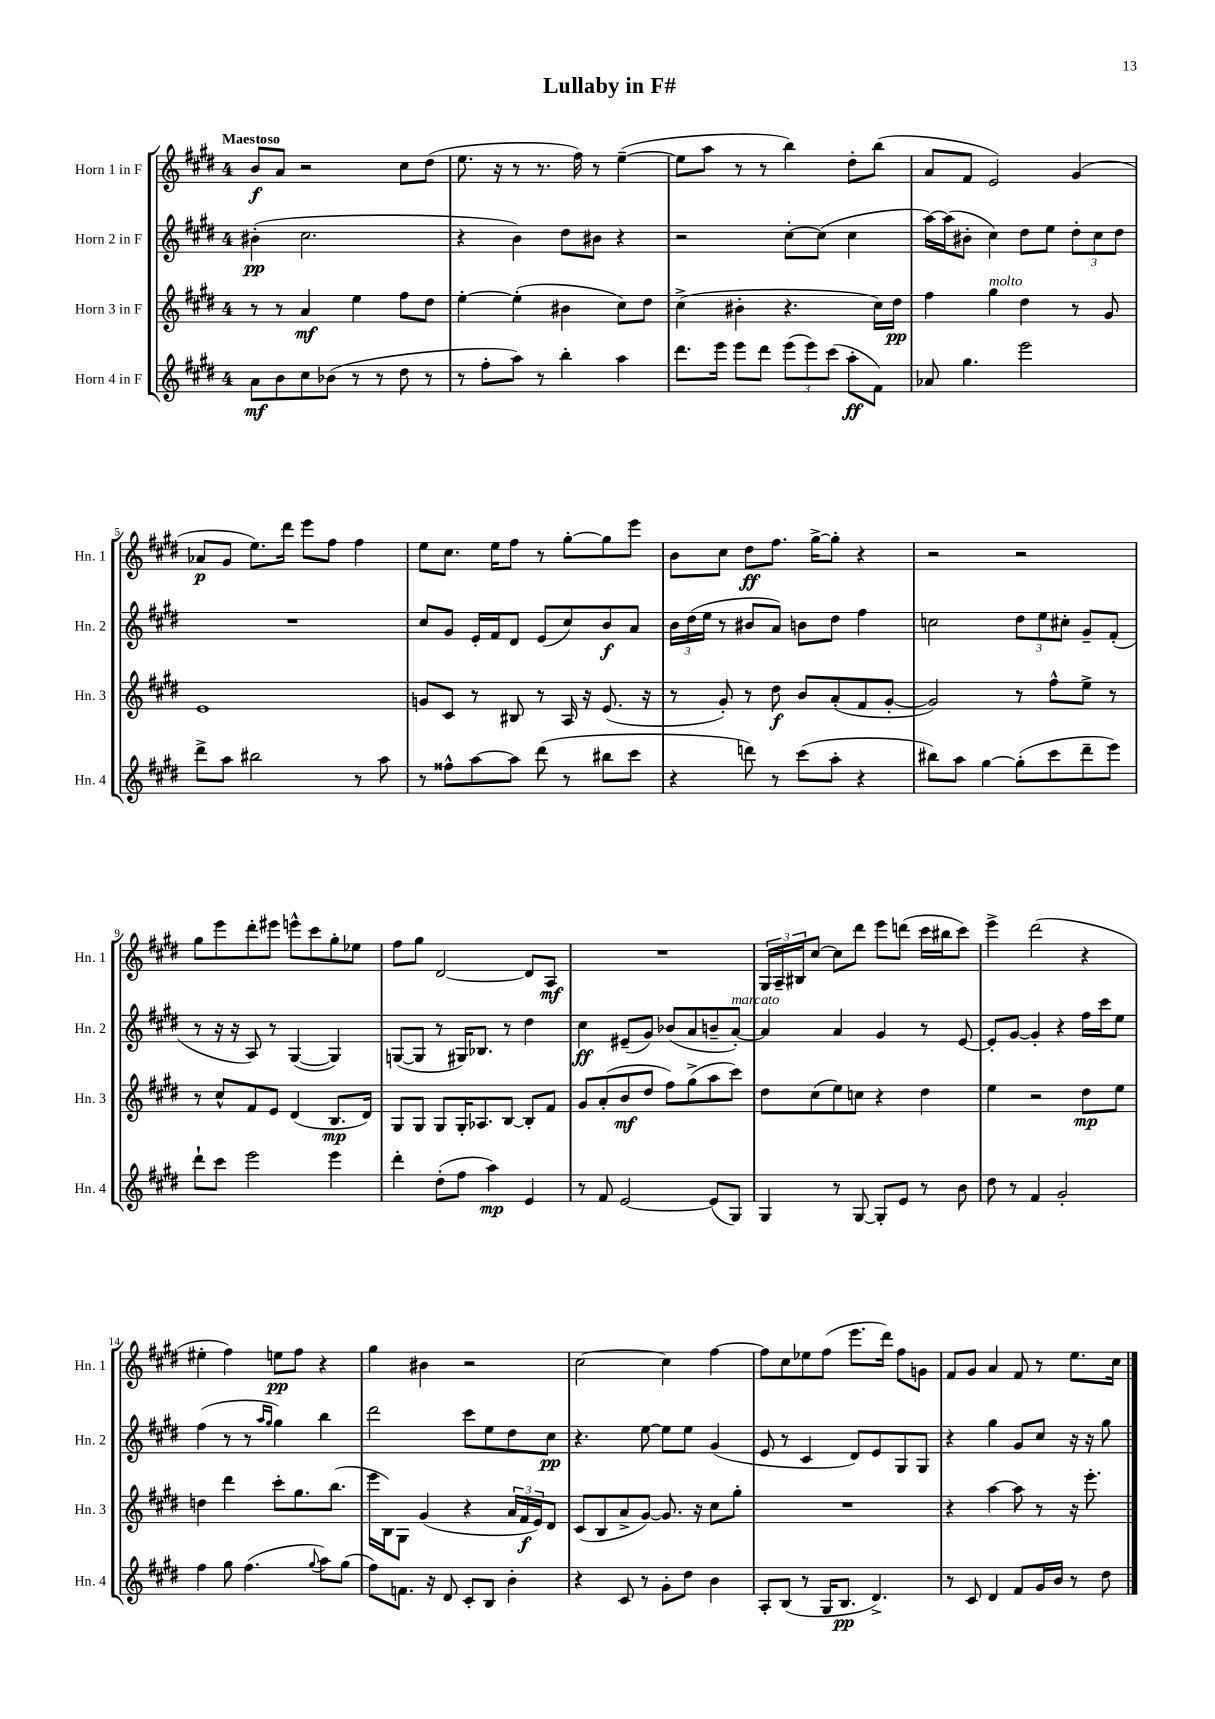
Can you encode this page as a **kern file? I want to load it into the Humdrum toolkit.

**kern	**dynam	**kern	**dynam	**kern	**dynam	**kern	**dynam
*part4	*part4	*part3	*part3	*part2	*part2	*part1	*part1
*staff4	*staff4	*staff3	*staff3	*staff2	*staff2	*staff1	*staff1
*I"Horn 4 in F	*	*I"Horn 3 in F	*	*I"Horn 2 in F	*	*I"Horn 1 in F	*
*I'Hn. 4	*	*I'Hn. 3	*	*I'Hn. 2	*	*I'Hn. 1	*
*clefG2	*	*clefG2	*	*clefG2	*	*clefG2	*
*k[f#c#g#d#]	*	*k[f#c#g#d#]	*	*k[f#c#g#d#]	*	*k[f#c#g#d#]	*
*M4/4	*	*M4/4	*	*M4/4	*	*M4/4	*
=1	=1	=1	=1	=1	=1	=1	=1
!	!	!	!	!	!	!LO:TX:a:B:t=Maestoso	!
8a\L	mf	8r	.	(4b#X'\	pp	8b/L	f
8b\	.	8r	.	.	.	8a/J	.
8cc#\	.	4a/	mf	2.cc#\	.	2r	.
(8b-X\J	.	.	.	.	.	.	.
8r	.	4ee\	.	.	.	.	.
8r	.	.	.	.	.	.	.
8dd#\	.	8ff#\L	.	.	.	8cc#\L	.
8r	.	8dd#\J	.	.	.	(8dd#\J	.
=2	=2	=2	=2	=2	=2	=2	=2
8r	.	[4ee'\	.	4r	.	8.ee\	.
8ff#'\L	.	.	.	.	.	.	.
.	.	.	.	.	.	16r	.
8aa\J)	.	(4ee'\]	.	4b\)	.	8r	.
8r	.	.	.	.	.	8.r	.
4bb'\	.	4b#X\	.	8dd#\L	.	.	.
.	.	.	.	.	.	16ff#\)	.
.	.	.	.	8b#X\J	.	8r	.
4aa\	.	8cc#\L)	.	4r	.	([4ee~\	.
.	.	8dd#\J	.	.	.	.	.
=3	=3	=3	=3	=3	=3	=3	=3
8.ddd#\L	.	(4cc#^\	.	2r	.	8ee\L]	.
.	.	.	.	.	.	8aa\J	.
16eee\Jk	.	.	.	.	.	.	.
8eee\L	.	4b#X'\	.	.	.	8r	.
8ddd#\J	.	.	.	.	.	8r	.
(12eee\L	.	4.r	.	[8cc#'\L	.	4bb\)	.
12eee\)	.	.	.	.	.	.	.
.	.	.	.	(8cc#\J]	.	.	.
(12ccc#\J	.	.	.	.	.	.	.
8aa'\L	ff	.	.	4cc#\	.	8dd#'\L	.
8f#\J)	.	16cc#\LL)	.	.	.	(8bb\J	.
.	.	16dd#\JJ	pp	.	.	.	.
=4	=4	=4	=4	=4	=4	=4	=4
8a-X/	.	4ff#\	.	[16aa\LL)	.	8a/L	.
.	.	.	.	(16aa\J]	.	.	.
4.gg#\	.	.	.	8b#X'\J	.	8f#/J	.
!	!	!LO:TX:a:i:t=molto	!	!	!	!	!
.	.	4gg#\	.	4cc#\)	.	2e/)	.
2eee\	.	4dd#\	.	8dd#\L	.	.	.
.	.	.	.	8ee\J	.	.	.
.	.	8r	.	12dd#'\L	.	(4g#/	.
.	.	.	.	12cc#\	.	.	.
.	.	8g#/	.	.	.	.	.
.	.	.	.	12dd#\J	.	.	.
!!LO:LB:g=z
=5	=5	=5	=5	=5	=5	=5	=5
8ddd#^\L	.	1e	.	1r	.	8a-X/L	p
8aa\J	.	.	.	.	.	8g#/J	.
2bb#X\	.	.	.	.	.	8.ee\L)	.
.	.	.	.	.	.	16ddd#\Jk	.
.	.	.	.	.	.	8eee\L	.
.	.	.	.	.	.	8ff#\J	.
8r	.	.	.	.	.	4ff#\	.
8aa\	.	.	.	.	.	.	.
=6	=6	=6	=6	=6	=6	=6	=6
8r	.	8gn/L	.	8cc#/L	.	8ee\L	.
8ff##X^^\L	.	8c#/J	.	8g#/J	.	8.cc#\J	.
[8aa\	.	8r	.	16e'/LL	.	.	.
.	.	.	.	16f#/J	.	16ee\KL	.
8aa\J]	.	8B#X/	.	8d#/J	.	8ff#\J	.
(8ddd#\	.	8r	.	(8e/L	.	8r	.
8r	.	16A/	.	8cc#/)	.	[8gg#'\L	.
.	.	16r	.	.	.	.	.
8bb#X\L	.	(8.e/	.	8b/	f	8gg#\]	.
8ccc#\J	.	.	.	8a/J	.	8eee\J	.
.	.	16r	.	.	.	.	.
=7	=7	=7	=7	=7	=7	=7	=7
4r	.	8r	.	24b\LL	.	8b\L	.
.	.	.	.	(24dd#\	.	.	.
.	.	.	.	24ee\JJ	.	.	.
.	.	8g#'/)	.	8r	.	8cc#\J	.
8dddn\)	.	8r	.	8b#X/L	.	8dd#\L	ff
8r	.	8dd#\	f	8a/J)	.	8.ff#\J	.
(8ccc#\L	.	8b/L	.	8bn\L	.	.	.
.	.	.	.	.	.	[16gg#^\KL	.
8aa'\J	.	(8a'/	.	8dd#\J	.	8gg#'\J]	.
4r	.	8f#/	.	4ff#\	.	4r	.
.	.	[8g#'/J	.	.	.	.	.
=8	=8	=8	=8	=8	=8	=8	=8
8bb#X\L)	.	2g#/])	.	2ccn\	.	2r	.
8aa\J	.	.	.	.	.	.	.
[4gg#\	.	.	.	.	.	.	.
(8gg#'\L]	.	8r	.	12dd#\L	.	2r	.
.	.	.	.	12ee\	.	.	.
8ccc#\	.	8ff#^^\L	.	.	.	.	.
.	.	.	.	12cc#X'\J	.	.	.
8ddd#~\	.	8ee^\J	.	8g#~/L	.	.	.
8eee\J)	.	8r	.	(8f#'/J	.	.	.
!!LO:LB:g=z
=9	=9	=9	=9	=9	=9	=9	=9
8ddd#`\L	.	8r	.	8r	.	8gg#\L	.
8ccc#\J	.	8cc#^^/L	.	16r	.	8eee\	.
.	.	.	.	16r	.	.	.
2eee\	.	8f#/	.	8A/)	.	8ddd#'\	.
.	.	8e/J	.	8r	.	8eee#X\J	.
.	.	(4d#/	.	([4G#/	.	8eeen^^\L	.
.	.	.	.	.	.	8ccc#\	.
4eee\	.	8.B/L	mp	4G#/])	.	8gg#'\	.
.	.	.	.	.	.	8ee-X\J	.
.	.	16d#/Jk)	.	.	.	.	.
=10	=10	=10	=10	=10	=10	=10	=10
4ddd#'\	.	8G#/L	.	([8Gn/L	.	8ff#\L	.
.	.	8G#/J	.	8G/J]	.	8gg#\J	.
(8dd#'\L	.	8G#/L	.	8r	.	[2d#/	.
8ff#\J	.	16G#'/K	.	16G#X/KL)	.	.	.
.	.	8.A-X/	.	8.B-X/J	.	.	.
4aa\)	mp	.	.	.	.	.	.
.	.	[8B/J	.	8r	.	.	.
4e/	.	8B'/L]	.	4dd#\	.	8d#/L]	.
.	.	8f#/J	.	.	.	8A/J	mf
=11	=11	=11	=11	=11	=11	=11	=11
8r	.	8g#/L	.	4cc#\	ff	1r	.
8f#/	.	(8a'/	.	.	.	.	.
[2e/	.	8b/	mf	(8e#X~/L	.	.	.
.	.	8dd#/J	.	8g#/J)	.	.	.
.	.	8ff#\L)	.	(8b-X/L	.	.	.
.	.	(8gg#^\	.	8a/	.	.	.
(8e/L]	.	8aa\	.	8bn~/	.	.	.
!	!	!	!	!LO:TX:a:i:t=marcato	!	!	!
8G#/J)	.	8ccc#\J)	.	[8a'/J)	.	.	.
=12	=12	=12	=12	=12	=12	=12	=12
4G#/	.	8dd#\L	.	4a/]	.	24G#/LL	.
.	.	.	.	.	.	24A~/	.
.	.	.	.	.	.	24B#X/J	.
.	.	(8cc#\	.	.	.	[8cc#/J	.
8r	.	8ee\)	.	4a/	.	8cc#\L]	.
[8G#/	.	8ccn\J	.	.	.	8ddd#\J	.
8G#'/L]	.	4r	.	4g#/	.	8eee\L	.
8e/J	.	.	.	.	.	(8dddn\J	.
8r	.	4dd#\	.	8r	.	16ccc#\LL	.
.	.	.	.	.	.	16bb#X\J	.
8b\	.	.	.	[8e/	.	8ccc#\J)	.
=13	=13	=13	=13	=13	=13	=13	=13
8dd#\	.	4ee\	.	8e'/L]	.	4eee^\	.
8r	.	.	.	[8g#/J	.	.	.
4f#/	.	2r	.	4g#'/]	.	(2ddd#\	.
2g#'/	.	.	.	4r	.	.	.
.	.	8dd#\L	mp	16ff#\LL	.	4r	.
.	.	.	.	16ccc#\J	.	.	.
.	.	8ee\J	.	8ee\J	.	.	.
!!LO:LB:g=z
=14	=14	=14	=14	=14	=14	=14	=14
4ff#\	.	4ddn\	.	(4ff#\	.	4ee#X'\	.
8gg#\	.	4ddd#\	.	8r	.	4ff#\)	.
(4.ff#\	.	.	.	8r	.	.	.
.	.	.	.	16qqaa/LL	.	.	.
.	.	.	.	16qqgg#/JJ	.	.	.
.	.	8ccc#'\L	.	4gg#\)	.	8een\L	pp
.	.	8.gg#\	.	.	.	8ff#\J	.
8qqgg#/	.	.	.	.	.	.	.
8aa\L)	.	.	.	4bb\	.	4r	.
.	.	(8.bb\J	.	.	.	.	.
(8gg#\J	.	.	.	.	.	.	.
=15	=15	=15	=15	=15	=15	=15	=15
8ff#\L)	.	16eee\LL	.	2ddd#\	.	4gg#\	.
.	.	16B\J)	.	.	.	.	.
8.fn\J	.	8G#\J	.	.	.	.	.
.	.	(4g#/	.	.	.	4b#X\	.
16r	.	.	.	.	.	.	.
8d#/	.	.	.	.	.	.	.
8c#'/L	.	4r	.	8ccc#\L	.	2r	.
8B/J	.	.	.	8ee\	.	.	.
4b'\	.	24a/LL	.	8dd#\	.	.	.
.	.	24f#/	f	.	.	.	.
.	.	24e/J)	.	.	.	.	.
.	.	8d#/J	.	8cc#\J	pp	.	.
=16	=16	=16	=16	=16	=16	=16	=16
4r	.	(8c#/L	.	4.r	.	[2cc#\	.
.	.	8B/	.	.	.	.	.
8c#/	.	8a^/	.	.	.	.	.
8r	.	[8g#/J)	.	[8ee\	.	.	.
8g#'\L	.	8.g#/]	.	8ee\L]	.	4cc#\]	.
8dd#\J	.	.	.	8ee\J	.	.	.
.	.	16r	.	.	.	.	.
4b\	.	8cc#\L	.	(4g#/	.	[4ff#\	.
.	.	8gg#'\J	.	.	.	.	.
=17	=17	=17	=17	=17	=17	=17	=17
8A'/L	.	1r	.	8e/	.	8ff#\L]	.
(8B/J	.	.	.	8r	.	8cc#\	.
8r	.	.	.	4c#/	.	8ee-X\	.
16G#/KL	.	.	.	.	.	(8ff#\J	.
8.B/J	pp	.	.	.	.	.	.
.	.	.	.	8d#/L)	.	8.eee\L	.
4.d#^/)	.	.	.	8e/	.	.	.
.	.	.	.	.	.	16ddd#\Jk)	.
.	.	.	.	8G#/	.	8ff#\L	.
.	.	.	.	8G#/J	.	8gn\J	.
=18	=18	=18	=18	=18	=18	=18	=18
8r	.	4r	.	4r	.	8f#/L	.
8c#/	.	.	.	.	.	8g#/J	.
4d#/	.	[4aa\	.	4gg#\	.	4a/	.
8f#/L	.	8aa\]	.	8g#/L	.	8f#/	.
16g#/L	.	8r	.	8cc#/J	.	8r	.
16b/JJ	.	.	.	.	.	.	.
8r	.	16r	.	16r	.	8.ee\L	.
.	.	8.eee'\	.	16r	.	.	.
8dd#\	.	.	.	8gg#\	.	.	.
.	.	.	.	.	.	16cc#\Jk	.
==	==	==	==	==	==	==	==
*-	*-	*-	*-	*-	*-	*-	*-
